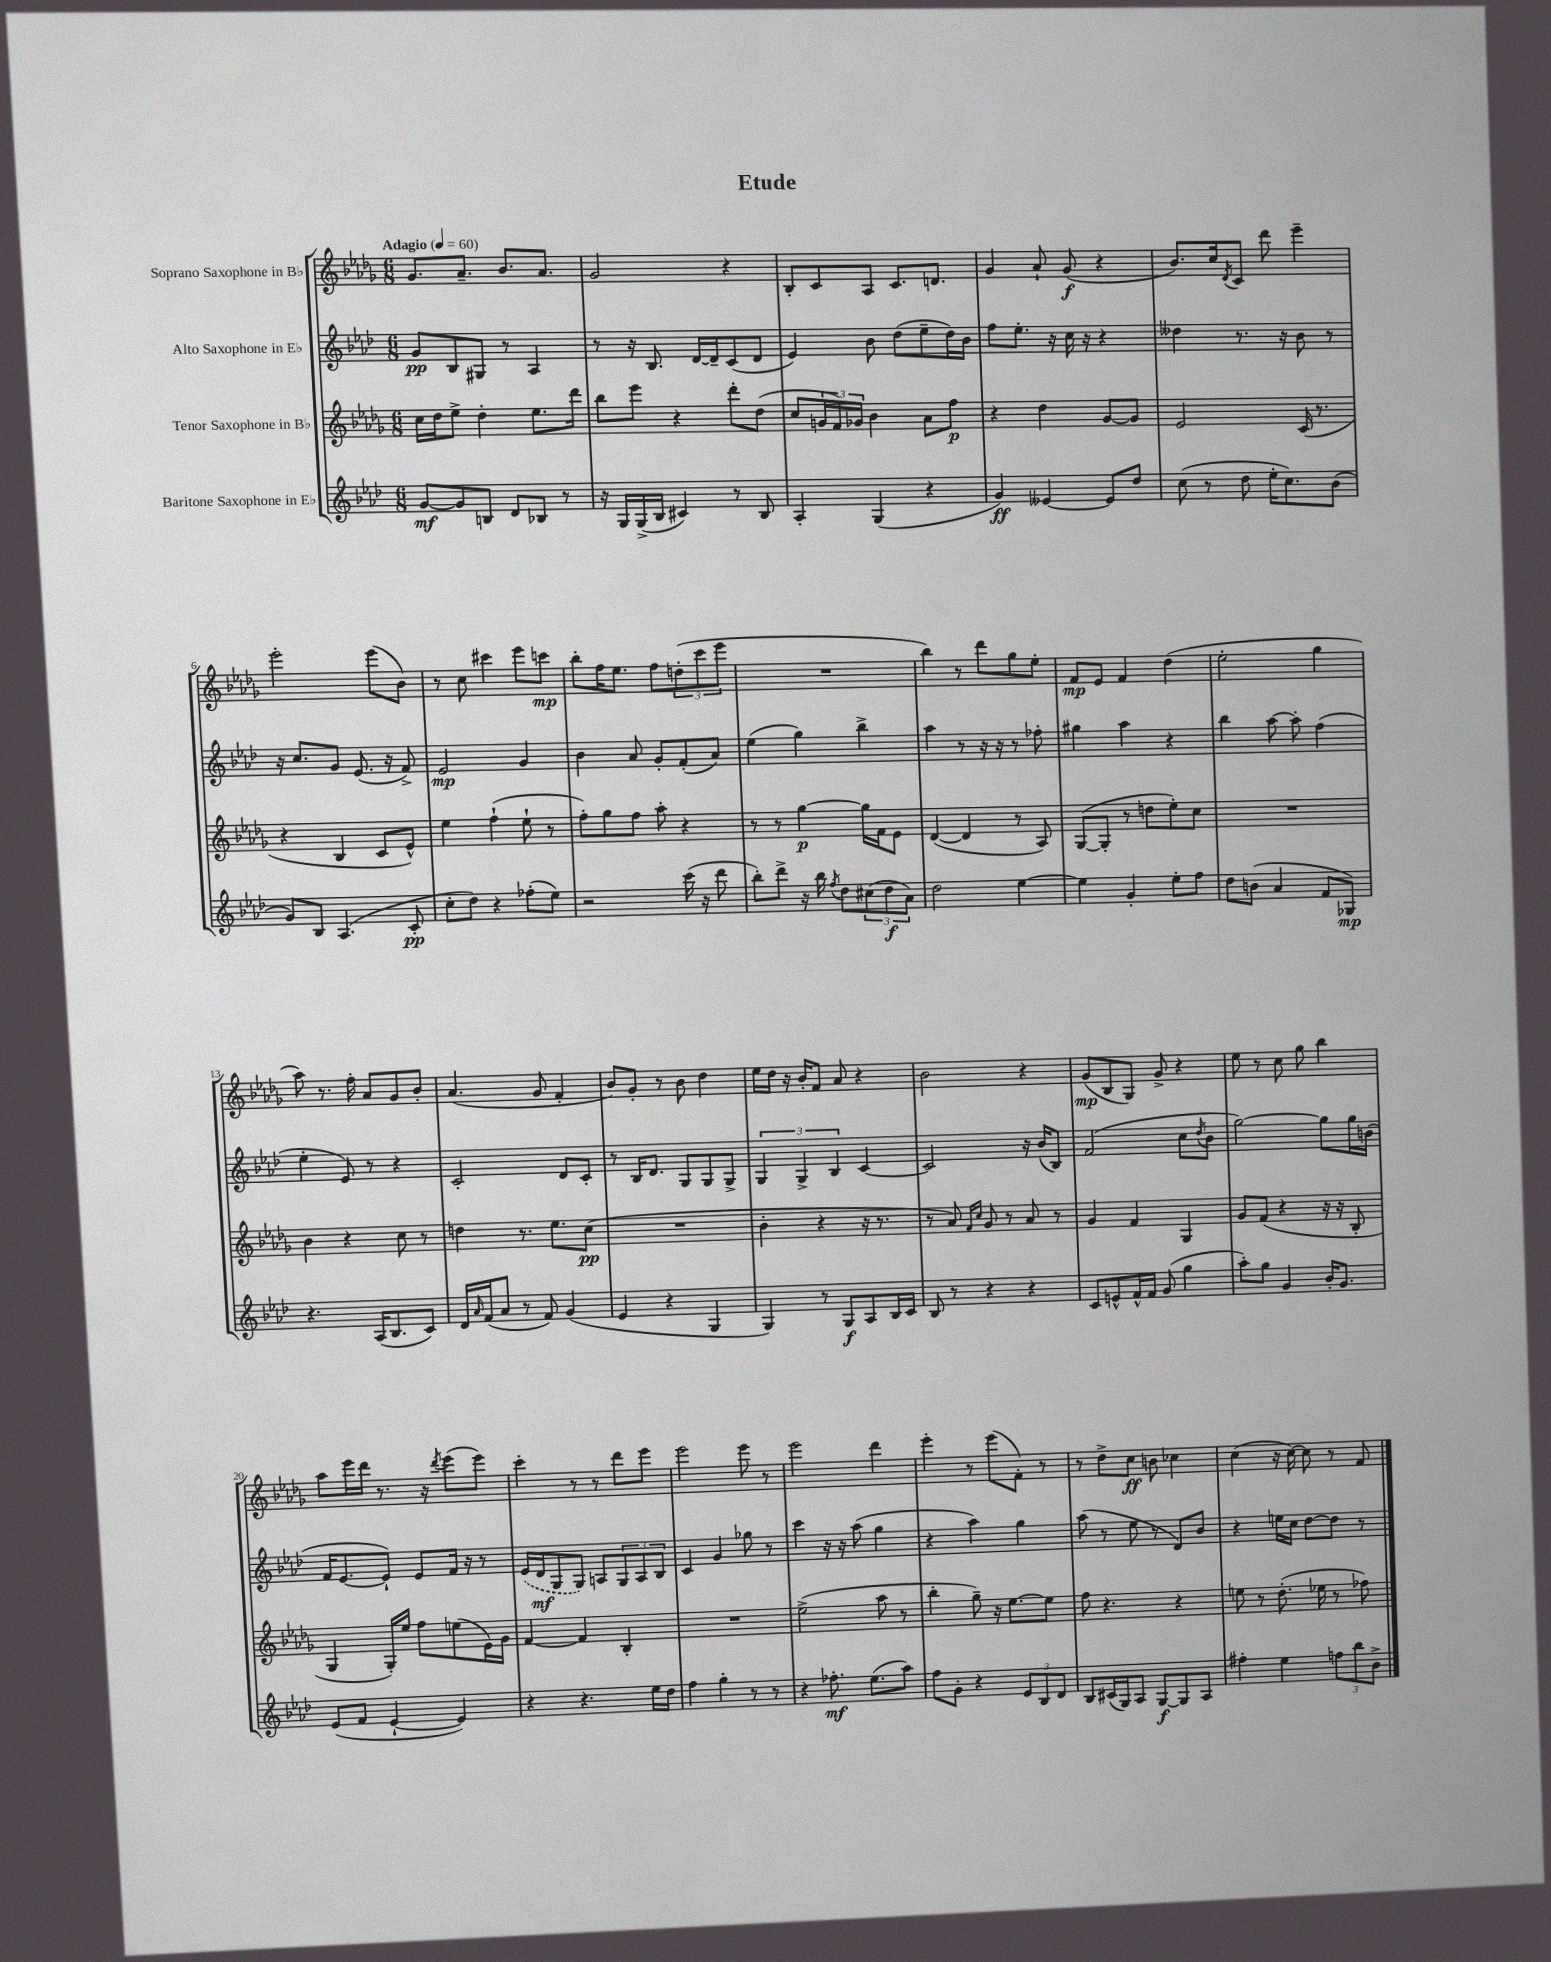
\header { title = "Etude" }
<<
\new StaffGroup <<
\new Staff = "s0" \with { instrumentName = "Soprano Saxophone in Bb" } {
    \clef treble \key des \major \numericTimeSignature \time 6/8 \tempo "Adagio" 4 = 60
    ges'8. aes'8.-- bes'8. aes'8. |
    ges'2 r4 |
    bes8-. c'8 aes8 c'8. d'8. |
    ges'4 aes'8-! ges'8\f( r4 |
    bes'8.) c''16 \acciaccatura { des'8 } c'8 des'''8 ees'''4-- |
    ees'''2-. ees'''8( bes'8) |
    r8 c''8 cis'''4 ees'''8 c'''8\mp |
    bes''8-. f''16 ees''8. f''8 \tuplet 3/2 { d''8-.( c'''8 ees'''8 } |
    R2. |
    bes''4) r8 des'''8 ges''8 ees''8-. |
    f'8\mp ees'8 f'4 des''4( |
    ees''2-. ges''4 |
    aes''8) r8. f''16-. aes'8 ges'8 bes'8-. |
    aes'4.( ges'8 f'4-. |
    bes'8) ges'8-. r8 bes'8 des''4 |
    ees''16 des''16 r16 bes'16-. f'8 aes'8 r4 |
    bes'2 r4 |
    ges'8\mp( bes8 ges8) ges'8-> r4 |
    ees''8 r8 c''8 ges''8 bes''4 |
    aes''8 ees'''16 des'''16 r8. r16 \acciaccatura { des'''8 } ees'''8( ees'''8) |
    c'''4-. r8 r8 des'''8 ees'''8 |
    ees'''2 ees'''8 r8 |
    ees'''2 des'''4 |
    ees'''4-. r8 ees'''8( f'8-.) r8 |
    r8 des''8-> c''8\ff b'8 ces''4 |
    c''4( r16 c''16~) c''8 r8 f'8 \bar "|." |
}
\new Staff = "s1" \with { instrumentName = "Alto Saxophone in Eb" } {
    \clef treble \key aes \major \numericTimeSignature \time 6/8
    g'8\pp bes8 gis8 r8 aes4 |
    r8 r16 bes8. des'16~ des'16-- c'8( des'8 |
    ees'4) bes'8 des''8( ees''8-- des''16) bes'16 |
    f''8 ees''8.-. r16 c''16 r16 r4 |
    deses''4 r8. r16 bes'8 r8 |
    r16 c''8. g'8 ees'8.( r16 f'8->) |
    ees'2\mp g'4 |
    bes'4 aes'8 g'8-. f'8-.( aes'8) |
    ees''4( g''4) bes''4-> |
    aes''4 r8 r16 r16 r8 fes''8-. |
    gis''4 aes''4 r4 |
    bes''4 aes''8~ aes''8-. f''4( |
    ees''4-. ees'8) r8 r4 |
    c'2-. des'8 c'8-. |
    r8 bes16 des'8. g8 g8 g8-> |
    \tuplet 3/2 { g4 g4-> bes4 } c'4~ |
    c'2 r16 bes'16( bes8) |
    f'2( c''8 \acciaccatura { des''8 } bes'8 |
    g''2~) g''8 g''16 b'16( |
    f'16 ees'8.~ ees'8-!) ees'8 f'16 r16 r8 |
    \once \slurDashed ees'16( des'16\mf g8 g8) a8 \tuplet 3/2 { g8 a8 bes8 } |
    c'4 g'4 ges''8 r8 |
    c'''4 r16 r16 aes''8( g''4 |
    r4 aes''4) g''4 |
    aes''8( r8 ees''8 r8 des'8) bes'8 |
    r4 e''16 c''16 des''8~ des''8 r8 \bar "|." |
}
\new Staff = "s2" \with { instrumentName = "Tenor Saxophone in Bb" } {
    \clef treble \key des \major \numericTimeSignature \time 6/8
    c''16 des''16 ees''8-> des''4-. ees''8. des'''16 |
    bes''8 ees'''8 r4 des'''8-. des''8( |
    c''8 \tuplet 3/2 { g'16 f'16) ges'16 } bes'4 aes'8 f''8\p |
    r4 des''4 ges'8~ ges'8 |
    ees'2 c'16( r8. |
    r4 bes4 c'8 ees'8-^) |
    ees''4 f''4-!( ees''8-! r8 |
    f''8-.) ges''8 f''8 aes''8-. r4 |
    r8 r8 ges''4~\p ges''16 f'16 ees'8 |
    des'4~( des'4 r8 aes8) |
    ges8~( ges8-. r8 d''8 ees''8-.) c''8 |
    R2. |
    bes'4 r4 c''8 r8 |
    d''4 r8. ees''8. c''8\pp( |
    R2. |
    bes'4-. r4 r16 r8. |
    r8 aes'8) \grace { f'16 c''16 } ges'8 r8 aes'8 r8 |
    ges'4 f'4 ges4 |
    ges'8 f'8( r4 r16 r16 bes8-. |
    ges4 ges16-.) ees''16 f''8 e''8( ees'16) ges'16 |
    f'4~ f'4 bes4-. |
    R2. |
    ees''2->( aes''8 r8 |
    bes''4-. ges''8--) r16 ees''8.~ ees''8 |
    f''8 r4. r4 |
    e''8 r8 des''8.-.( ees''16 r8 fes''8) \bar "|." |
}
\new Staff = "s3" \with { instrumentName = "Baritone Saxophone in Eb" } {
    \clef treble \key aes \major \numericTimeSignature \time 6/8
    g'8~\mf g'8 b8 des'8 bes8 r8 |
    r16 g16 g16->( bes16 cis'4) r8 bes8 |
    aes4-. g4( r4 |
    g'4\ff) eeses'4~ eeses'8 des''8 |
    c''8( r8 des''8 ees''16-. c''8.) bes'8( |
    g'8) bes8 aes4.( c'8-.\pp |
    c''8-. des''8) r4 fes''8-.( ees''8) |
    r2 c'''16( r16 des'''8 |
    bes''8-.) des'''8-> r16 bes''16 \acciaccatura { f''8 } des''8 \tuplet 3/2 { cis''8( des''8\f aes'8) } |
    des''2 ees''4~ |
    ees''4 g'4-. ees''8-. f''8 |
    des''8 b'8( aes'4 f'8 ges8\mp) |
    r4. aes16( bes8. c'8) |
    des'16 \grace { aes'16 } f'16( aes'8 r8 f'8) g'4( |
    ees'4 r4 g4 |
    g4) r8 g8\f aes8 bes16 c'16 |
    bes8 r8 r4 r4 |
    c'8 e'8-^ f'16-^ f'16 g'8( g''4 |
    aes''8-.) g''8 g'4 bes'16-. g'8. |
    ees'8( f'8 ees'4~-! ees'4) |
    r4 r4. ees''16 des''16 |
    f''4 g''4-. r8 r8 |
    r4 fes''8.-.\mf ees''8.( aes''8) |
    f''8 g'8-. r4 \tuplet 3/2 { ees'8 bes8 des'8 } |
    bes8 cis'16( g16) aes8 g8~\f g8 aes8 |
    fis''4-. ees''4 \tuplet 3/2 { f''8 bes''8 bes'8-> } \bar "|." |
}
>>
>>
